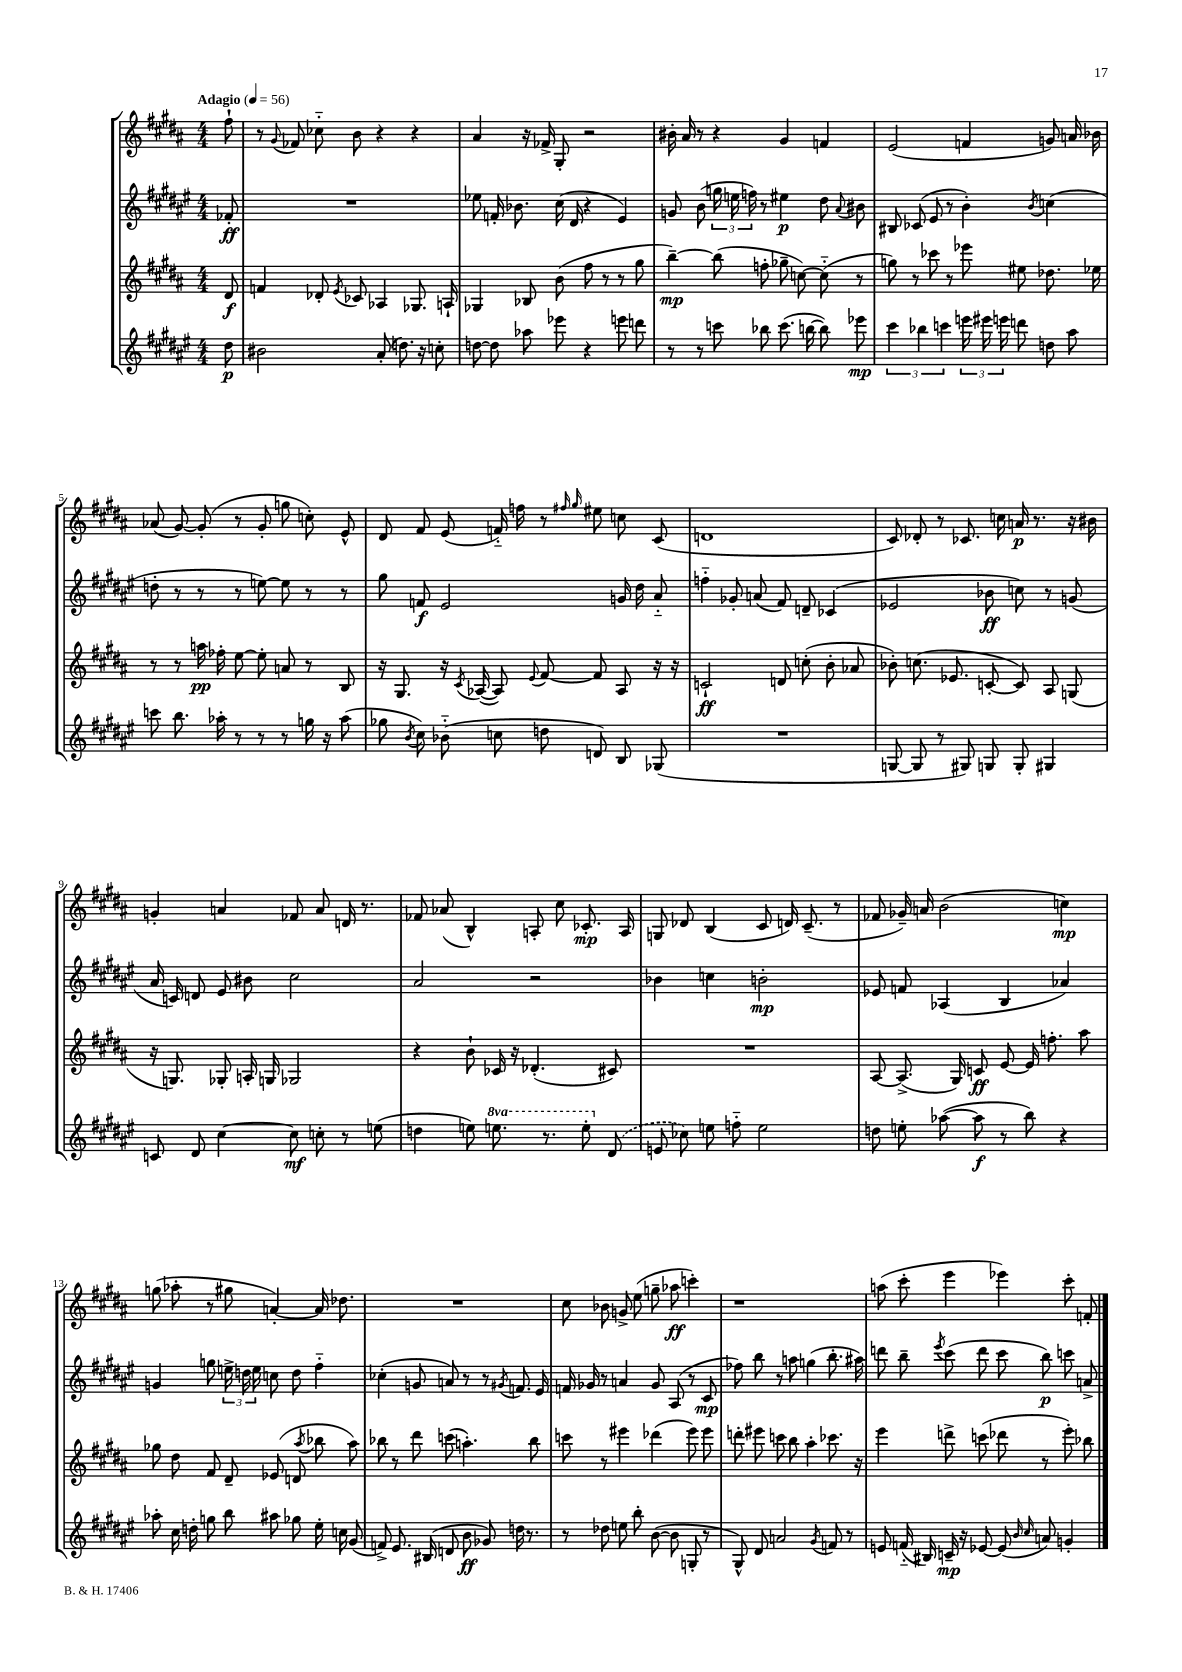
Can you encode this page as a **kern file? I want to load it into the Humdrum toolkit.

**kern	**dynam	**kern	**dynam	**kern	**dynam	**kern	**dynam
*part4	*part4	*part3	*part3	*part2	*part2	*part1	*part1
*staff4	*staff4	*staff3	*staff3	*staff2	*staff2	*staff1	*staff1
*clefG2	*	*clefG2	*	*clefG2	*	*clefG2	*
*k[f#c#g#d#a#e#]	*	*k[f#c#g#d#a#]	*	*k[f#c#g#d#a#e#]	*	*k[f#c#g#d#a#]	*
*M4/4	*	*M4/4	*	*M4/4	*	*M4/4	*
*MM56	*	*MM56	*	*MM56	*	*MM56	*
=	=	=	=	=	=	=	=
!	!	!	!	!	!	!LO:TX:a:B:t=Adagio	!
8dd#\	p	8d#/	f	8f-X'/	ff	8ff#`\	.
=1	=1	=1	=1	=1	=1	=1	=1
2b#X\	.	4fn/	.	1r	.	8r	.
.	.	.	.	.	.	8qqg#/	.
.	.	.	.	.	.	8f-X/	.
.	.	8d-X'/	.	.	.	8cc-X\	.
.	.	8qe/	.	.	.	.	.
.	.	8c-X/	.	.	.	8b\	.
(8a#'/	.	4A-X/	.	.	.	4r	.
8.ddn\)	.	.	.	.	.	.	.
.	.	8.G-X/	.	.	.	4r	.
16r	.	.	.	.	.	.	.
8ccn'\	.	.	.	.	.	.	.
.	.	16An`/	.	.	.	.	.
=2	=2	=2	=2	=2	=2	=2	=2
[8ddn\	.	4G-X/	.	8ee-X\	.	4a#/	.
8dd\]	.	.	.	16fn'/	.	.	.
.	.	.	.	8.b-X\	.	.	.
8aa-X\	.	8B-X/	.	.	.	16r	.
.	.	.	.	.	.	16f-X^/	.
8eee-X\	.	(8b\	.	(16cc#\	.	8G#'/	.
.	.	.	.	16d#/	.	.	.
4r	.	8ff#\	.	4r	.	2r	.
.	.	8r	.	.	.	.	.
8eeen\	.	8r	.	4e#/)	.	.	.
8dddn\	.	8gg#\	.	.	.	.	.
=3	=3	=3	=3	=3	=3	=3	=3
8r	.	[4bb~\)	mp	8gn/	.	16b#X'\	.
.	.	.	.	.	.	16a#/	.
8r	.	.	.	(8b\	.	8r	.
8cccn\	.	(8bb\]	.	24ggn\	.	4r	.
.	.	.	.	24een\	.	.	.
.	.	.	.	24ffn\)	.	.	.
8bb-X\	.	8ffn'\	.	8r	.	.	.
(8.ccc\	.	8gg-X~\	.	4ee#X\	p	4g#/	.
.	.	[8ccn\)	.	.	.	.	.
[16bbn\	.	.	.	.	.	.	.
8bb\])	.	(8cc\]	.	8dd#\	.	4fn/	.
.	.	.	.	8qqa#/	.	.	.
8eee-X\	mp	8r	.	8b#X\	.	.	.
=4	=4	=4	=4	=4	=4	=4	=4
6ccc#\	.	8ggn\)	.	8B#X/	.	(2e/	.
.	.	8r	.	(8c-X/	.	.	.
6bb-X\	.	.	.	.	.	.	.
.	.	8ccc-X\	.	8e#/	.	.	.
6cccn\	.	.	.	.	.	.	.
.	.	8r	.	8r	.	.	.
24eeen\	.	8eee-X\	.	4b'\)	.	4fn/	.
24eee#X\	.	.	.	.	.	.	.
24eeen\	.	.	.	.	.	.	.
8dddn\	.	8ee#X\	.	.	.	.	.
.	.	.	.	8qb/	.	.	.
8ddn\	.	8.dd-X\	.	(4ccn\	.	8gn/)	.
8aa#\	.	.	.	.	.	16an/	.
.	.	16ee-X\	.	.	.	16b-X\	.
!!LO:LB:g=z
=5	=5	=5	=5	=5	=5	=5	=5
8cccn\	.	8r	.	8ddn'\	.	(8a-X/	.
8.bb\	.	8r	.	8r	.	[8g#/)	.
.	.	16aan\	pp	8r	.	(8g#'/]	.
16aa-X'\	.	16ff-X'\	.	.	.	.	.
8r	.	[8ee\	.	8r	.	8r	.
8r	.	8ee'\]	.	[8een\)	.	8g#'/	.
8r	.	8an/	.	8ee\]	.	8ggn\	.
16ggn\	.	8r	.	8r	.	8ccn'\)	.
16r	.	.	.	.	.	.	.
(8aa-\	.	8B/	.	8r	.	8e^^/	.
=6	=6	=6	=6	=6	=6	=6	=6
8gg-X\	.	16r	.	8gg#\	.	8d#/	.
.	.	8.G#/	.	.	.	.	.
8qb/	.	.	.	.	.	.	.
8cc#\)	.	.	.	8fn/	f	8f#/	.
(8b-X\	.	16r	.	2e#/	.	(8e/	.
.	.	8qc#/	.	.	.	.	.
.	.	([16A-X/	.	.	.	.	.
8ccn\	.	8A-/])	.	.	.	16fn/)	.
.	.	.	.	.	.	16ffn\	.
.	.	8qqe/	.	.	.	.	.
8ddn\	.	[8f#/	.	.	.	8r	.
.	.	.	.	.	.	16qqff#X/	.
.	.	.	.	.	.	16qqgg#/	.
8dn/)	.	8f#/]	.	.	.	8ee#X\	.
8B/	.	8A-/	.	16gn/	.	8ccn\	.
.	.	.	.	16dd#\	.	.	.
(8G-X/	.	16r	.	8a#/	.	(8c#/	.
.	.	16r	.	.	.	.	.
=7	=7	=7	=7	=7	=7	=7	=7
1r	.	2cn`/	ff	4ffn\	.	1dn	.
.	.	.	.	8g-X'/	.	.	.
.	.	.	.	(8an/	.	.	.
.	.	8dn/	.	8f#/)	.	.	.
.	.	(8ccn'\	.	8dn~/	.	.	.
.	.	8b'\	.	(4c-X/	.	.	.
.	.	8a-X/	.	.	.	.	.
=8	=8	=8	=8	=8	=8	=8	=8
[8Gn/	.	8b-X'\)	.	2e-X/	.	8c#/)	.
8G/]	.	(8.ccn\	.	.	.	8d-X'/	.
8r	.	.	.	.	.	8r	.
.	.	8.e-X/	.	.	.	.	.
8G#X/)	.	.	.	.	.	8.c-X/	.
8Gn/	.	[8cn'/	.	8b-X\	ff	.	.
.	.	.	.	.	.	16ccn\	.
8G'/	.	8c/])	.	8ccn\)	.	16an/	p
.	.	.	.	.	.	8.r	.
4G#X/	.	8A#/	.	8r	.	.	.
.	.	(8Gn/	.	(8gn/	.	16r	.
.	.	.	.	.	.	16b#X\	.
!!LO:LB:g=z
=9	=9	=9	=9	=9	=9	=9	=9
8cn/	.	16r	.	16a#/	.	4gn'/	.
.	.	8.Gn/)	.	16cn/)	.	.	.
8d#/	.	.	.	8dn/	.	.	.
[4cc#\	.	8G-X'/	.	8e#/	.	4an/	.
.	.	16An'/	.	8b#X\	.	.	.
.	.	16Gn/	.	.	.	.	.
8cc#\]	mf	2G-X/	.	2cc#\	.	8f-X/	.
8ccn'\	.	.	.	.	.	8a/	.
8r	.	.	.	.	.	16dn/	.
.	.	.	.	.	.	8.r	.
(8een\	.	.	.	.	.	.	.
=10	=10	=10	=10	=10	=10	=10	=10
4ddn\	.	4r	.	2a#/	.	8f-X/	.
.	.	.	.	.	.	(8a-X/	.
8een\)	.	8b`\	.	.	.	4B^^/)	.
*8va	*	*	*	*	*	*	*
8.eeen\	.	16c-X/	.	.	.	.	.
.	.	16r	.	.	.	.	.
.	.	(4.d-X'/	.	2r	.	8An'/	.
8.r	.	.	.	.	.	.	.
.	.	.	.	.	.	8cc#\	.
8eee'\	.	.	.	.	.	8.c-X'/	mp
*X8va	*	*	*	*	*	*	*
(8d#/	.	8c#X/)	.	.	.	.	.
.	.	.	.	.	.	16A/	.
=11	=11	=11	=11	=11	=11	=11	=11
8en/	.	1r	.	4b-X\	.	8Gn/	.
8cc-X\)	.	.	.	.	.	8d-X/	.
8een\	.	.	.	4ccn\	.	(4B/	.
8ffn\	.	.	.	.	.	.	.
2ee\	.	.	.	2bn'\	mp	8c#/	.
.	.	.	.	.	.	16dn/)	.
.	.	.	.	.	.	(8.c#~/	.
.	.	.	.	.	.	8r	.
=12	=12	=12	=12	=12	=12	=12	=12
8ddn\	.	[8A#/	.	8e-X/	.	8f-X/	.
8een'\	.	(8.A#^/]	.	8fn/	.	16g-X~/)	.
.	.	.	.	.	.	16an/	.
([8aa-X\	.	.	.	(4A-X/	.	(2b\	.
.	.	16G#/)	.	.	.	.	.
8aa-\]	f	8cn/	ff	.	.	.	.
8r	.	[8e/	.	4B/	.	.	.
8bb\)	.	16e/]	.	.	.	.	.
.	.	8.ffn'\	.	.	.	.	.
4r	.	.	.	4a-X/)	.	4ccn\)	mp
.	.	8aa#\	.	.	.	.	.
!!LO:LB:g=z
=13	=13	=13	=13	=13	=13	=13	=13
8aa-X'\	.	8gg-X\	.	4gn/	.	(8ggn\	.
16cc#\	.	8dd#\	.	.	.	8aa-X'\	.
16ddn'\	.	.	.	.	.	.	.
8ggn\	.	8f#/	.	8ggn\	.	8r	.
8bb\	.	8d#~/	.	24een^\	.	8gg#X\	.
.	.	.	.	24ddn\	.	.	.
.	.	.	.	24ee\	.	.	.
8aa#X\	.	(8e-X/	.	8ccn\	.	[4an'/)	.
8gg-X\	.	8dn/	.	8dd\	.	.	.
.	.	8qaa#/	.	.	.	.	.
16ee#'\	.	8bb-X\	.	4ff#\	.	16a/]	.
16ccn\	.	.	.	.	.	8.dd-X\	.
(8g#/	.	8aa#\)	.	.	.	.	.
=14	=14	=14	=14	=14	=14	=14	=14
8fn^/)	.	8bb-X\	.	(4cc-X'\	.	1r	.
8.e#/	.	8r	.	.	.	.	.
.	.	8ddd#\	.	8gn/	.	.	.
(16B#X/	.	.	.	.	.	.	.
8dn/	.	(8cccn\	.	8an/)	.	.	.
8b\	ff	4.aan'\)	.	8r	.	.	.
8g-X/)	.	.	.	8r	.	.	.
.	.	.	.	8qg#X/	.	.	.
16ddn\	.	.	.	8.fn/	.	.	.
8.r	.	.	.	.	.	.	.
.	.	8bb-\	.	.	.	.	.
.	.	.	.	16e#/	.	.	.
=15	=15	=15	=15	=15	=15	=15	=15
8r	.	8cccn\	.	16fn/	.	8cc#\	.
.	.	.	.	16g-X/	.	.	.
8dd-X\	.	8r	.	8r	.	8b-X\	.
8een\	.	4eee#X\	.	4an/	.	8gn^/	.
8bb'\	.	.	.	.	.	(8ee\	.
([8b\	.	(4ddd-X\	.	8g-/	.	8ggn~\	.
8b\]	.	.	.	(8A#/	.	8aa-X\	ff
8Gn'/	.	8eee#\)	.	8r	.	4cccn'\)	.
8r	.	8eee#\	.	8c#/	mp	.	.
=16	=16	=16	=16	=16	=16	=16	=16
8G#^^/)	.	8dddn'\	.	8ff-X\)	.	1r	.
8d#/	.	8eee#X\	.	8bb\	.	.	.
2an/	.	8cccn\	.	8r	.	.	.
.	.	8bb\	.	8aan\	.	.	.
.	.	4aa#'\	.	(4ggn\	.	.	.
8qg#/	.	.	.	.	.	.	.
8fn/	.	8.ccc-X\	.	8.bb'\	.	.	.
8r	.	.	.	.	.	.	.
.	.	16r	.	16aa#X\)	.	.	.
=17	=17	=17	=17	=17	=17	=17	=17
8en/	.	4eee\	.	8dddn\	.	(8aan\	.
(16fn/	.	.	.	8bb~\	.	8ccc#'\	.
16B#X/)	.	.	.	.	.	.	.
.	.	.	.	8qeee#/	.	.	.
16cn~/	mp	8dddn^\	.	(8ccc#\	.	4eee\	.
16r	.	.	.	.	.	.	.
[8e-X/	.	(8cccn\	.	8ddd\	.	.	.
(8e-/]	.	8ddd-X\	.	8ccc#\	.	4eee-X\)	.
16qqb/	.	.	.	.	.	.	.
16qqcc#/	.	.	.	.	.	.	.
8an/)	.	8r	.	8bb\)	p	.	.
4gn'/	.	8eee'\)	.	8cccn\	.	8ccc#'\	.
.	.	8bb-X\	.	8an^/	.	8fn'/	.
==	==	==	==	==	==	==	==
*-	*-	*-	*-	*-	*-	*-	*-
